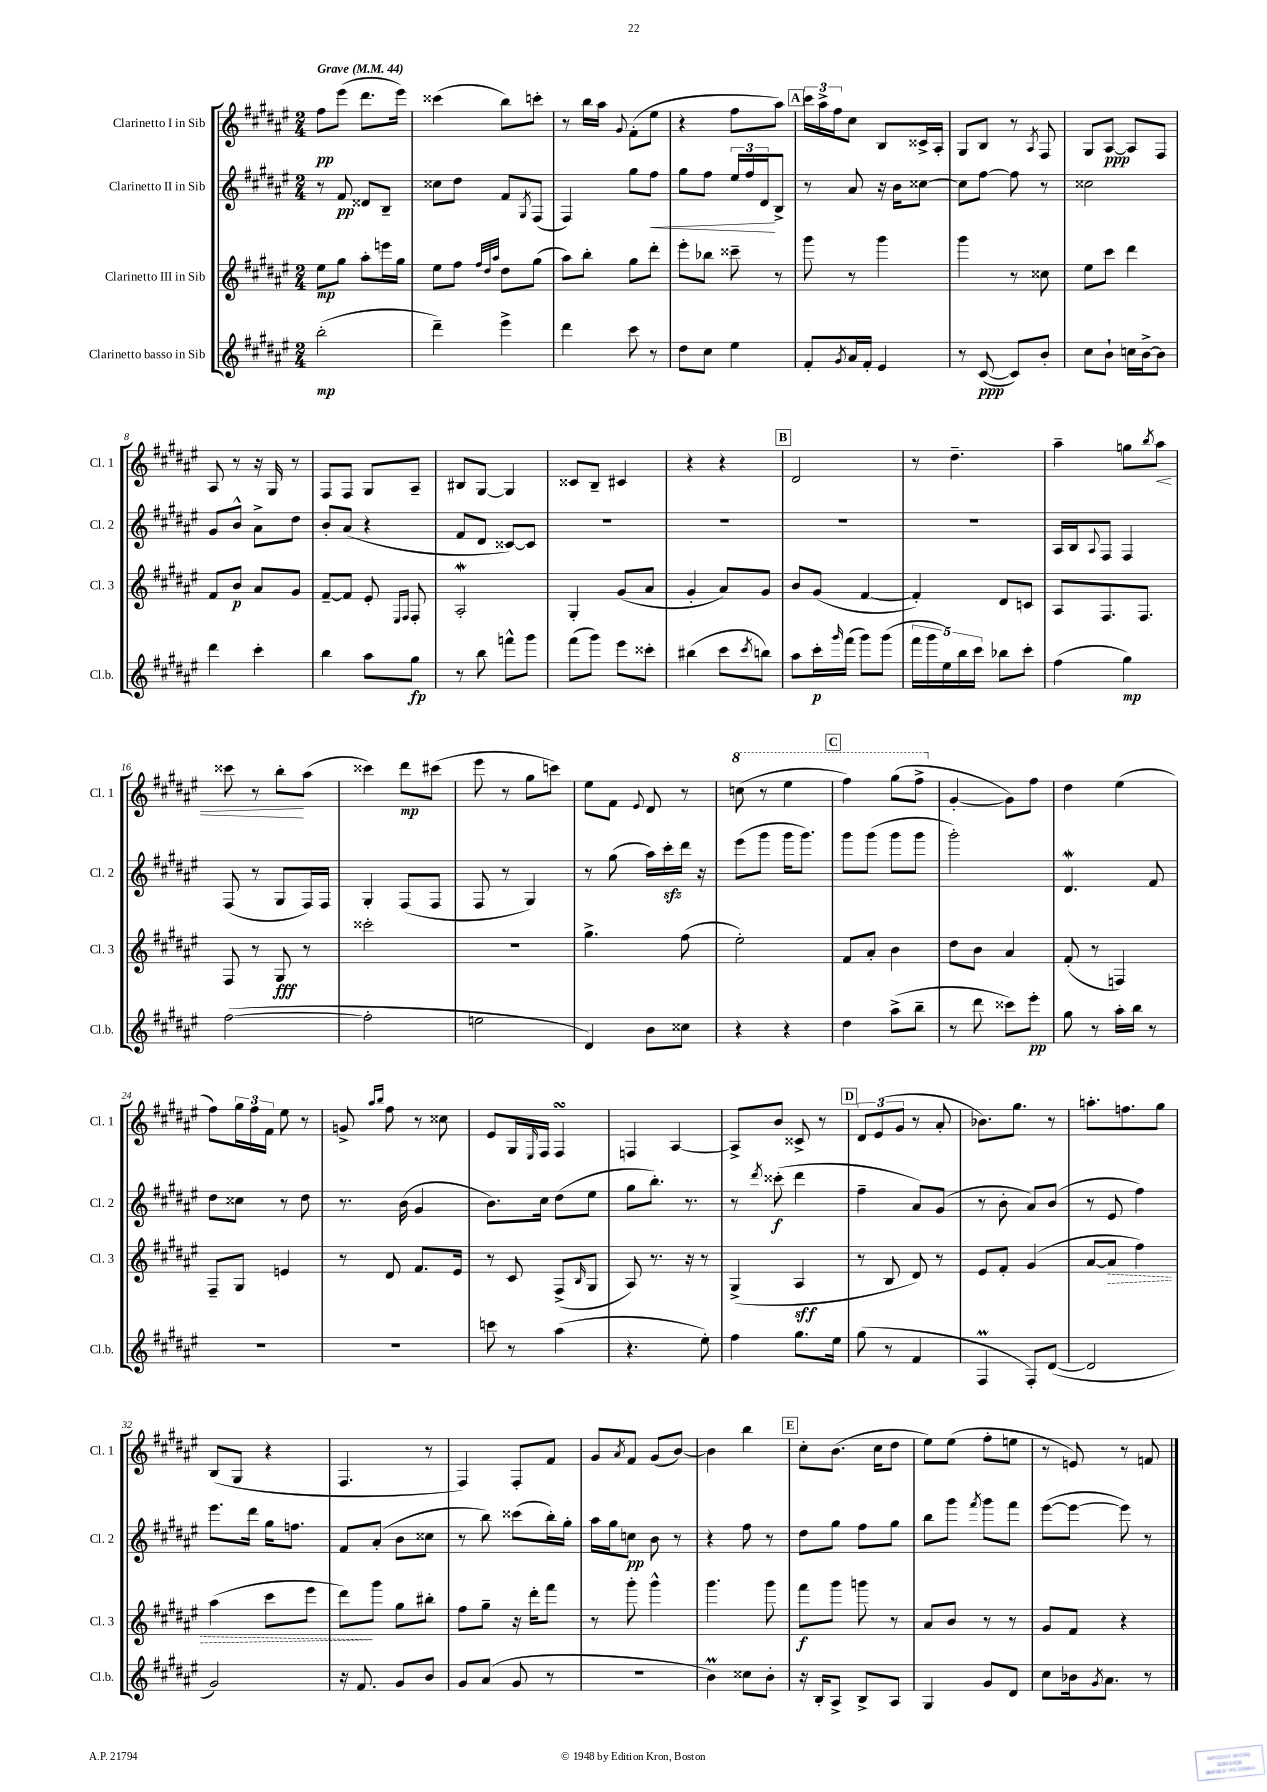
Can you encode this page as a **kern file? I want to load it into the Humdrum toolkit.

**kern	**kern	**kern	**kern
*staff4	*staff3	*staff2	*staff1
*clefG2	*clefG2	*clefG2	*clefG2
*k[f#c#g#d#a#e#]	*k[f#c#g#d#a#e#]	*k[f#c#g#d#a#e#]	*k[f#c#g#d#a#e#]
*M2/4	*M2/4	*M2/4	*M2/4
*MM44	*MM44	*MM44	*MM44
(2bb'\	8ee#\L	8r	8ff#\L
.	8gg#\J	8f#/	(8eee#\J
.	8aa#'\L	8d##/L	8.ddd#\L
.	16eee\L	8B~/J	.
.	16gg#\JJ	.	16eee#\Jk)
=	=	=	=
4ddd#~\)	8ee#\L	8cc##\L	(4ccc##\
.	8ff#\J	8dd#\J	.
.	32qqff#/LLL	.	.
.	32qqdd#/	.	.
.	32qqaa#/JJJ	.	.
4eee#^\	8dd#\L	8f#/L	8bb\L)
.	.	8qG#/	.
.	(8gg#\J	(8F#/J	8ccc'\J
=	=	=	=
4ddd#\	8aa#\L)	4F#/)	8r
.	8bb'\J	.	16bb\LL
.	.	.	16aa#\JJ
.	.	.	8qqg#/
8ccc#\	8gg#\L	8gg#\L	(8f#'\L
8r	8ddd#'\J	8ff#\J	8ee#\J
=	=	=	=
8dd#\L	8eee#'\L	8gg#\L	4r
8cc#\J	8bb-\J	8ff#\J	.
4ee#\	8ccc##~\	24ee#/LL	8ff#\L
.	.	24ff#/	.
.	.	24d#/J	.
.	8r	8B^/J	8aa#\J)
=	=	=	=
8f#'/L	8ggg#\	8r	24ccc#\LL
.	.	.	24aa#^\
.	.	.	24ff#\J
8qg#/	.	.	.
16a#/L	8r	8a#/	8cc#\J
16f#'/JJ	.	.	.
4e#/	4ggg#\	16r	8B/L
.	.	16b\LK	.
.	.	[8cc##\J	16c##^/L
.	.	.	16A#'/JJ
=	=	=	=
8r	4ggg#\	8cc##\]L	8G#/L
([8c#/	.	[8ff#\J	8B/J
8c#/]L)	8r	8ff#\]	8r
.	.	.	8qA#/
8b'/J	8cc##\	8r	8F#/
=	=	=	=
8cc#\L	8ee#\L	2cc##\	8G#/L
8b`\J	8ccc#\J	.	[8A#/J
16cc\LL	4ddd#\	.	8A#/]L
[16b^\J	.	.	.
8b\]J	.	.	8F#/J
=	=	=	=
4ddd#\	8f#/L	8g#/L	8A#/
.	8b/J	8b^^/J	8r
4ccc#'\	8a#/L	8a#^\L	16r
.	.	.	16G#/
.	8g#/J	8dd#\J	8r
=	=	=	=
4bb\	[8f#~/L	8b'/L	8F#/L
.	8f#/]J	(8a#/J	8F#/J
8aa#\L	8e#'/	4r	8G#/L
.	16qqE#/LL	.	.
.	16qqF#/JJ	.	.
8gg#\J	8F#'/	.	8A#~/J
=	=	=	=
8r	2A#'/	8f#/L	8B#/L
8bb\	.	8d#/J	[8G#/J
8fff^^\L	.	[8c##/L)	4G#/]
8ggg#\J	.	8c##/]J	.
=	=	=	=
(8fff#\L	4G#'/	2r	8c##/L
8ggg#\J)	.	.	8B~/J
8eee#\L	(8g#/L	.	4c#/
8ccc##'\J	8a#/J	.	.
=	=	=	=
(4bb#\	4g#'/	2r	4r
8ccc#\L	8a#/L)	.	4r
8qccc#/	.	.	.
8bb\J)	8g#/J	.	.
=	=	=	=
8aa#\L	8b/L	2r	2d#/
16ccc#'\L	(8g#/J	.	.
16qqggg#/	.	.	.
(16fff#\JJ	.	.	.
8ggg#\L)	[4f#/	.	.
(8ggg#\J	.	.	.
=	=	=	=
20fff#\LL	4f#'/])	2r	8r
20ggg#\	.	.	.
20ee#\)	.	.	.
.	.	.	4.dd#~\
20bb\	.	.	.
20ccc#\JJ	.	.	.
8bb-\L	8d#/L	.	.
8ccc#'\J	8c/J	.	.
=	=	=	=
(4ff#\	8A#/L	16A#/LL	4aa#~\
.	.	16B/J	.
.	.	8qqA#/	.
.	8.F#/	8F#/J	.
4gg#\)	.	4F#/	8gg\L
.	8.F#/J	.	.
.	.	.	8qbb/
.	.	.	8aa#\J
=	=	=	=
([2ff#\	8F#/	(8F#/	8ccc##\
.	8r	8r	8r
.	8G#/	8G#/L	8bb'\L
.	8r	16F#/L)	(8aa#\J
.	.	16F#/JJ	.
=	=	=	=
2ff#'\]	2ccc##'\	4G#'/	4ccc##\)
.	.	(8F#/L	8ddd#\L
.	.	8F#/J	(8ccc#\J
=	=	=	=
2ee\	2r	8F#/	8eee#\
.	.	8r	8r
.	.	4G#/)	8gg#\L
.	.	.	8ccc\J)
=	=	=	=
4d#/)	4.gg#^\	8r	8ee#\L
.	.	(8gg#\	8f#\J
.	.	.	8qqe#/
8b\L	.	16aa#\LL)	8d#/
.	.	16ccc#'\	.
8cc##\J	(8ff#\	16ddd#\JJ	8r
.	.	16r	.
=	=	=	=
4r	2ee#'\)	(8eee#\L	(8ccc\
.	.	8ggg#\J	8r
4r	.	16ggg#\LK	4eee#\
.	.	8.ggg#\J)	.
=	=	=	=
4dd#\	8f#/L	8ggg#\L	4fff#\)
.	8a#'/J	(8ggg#\J	.
(8aa#^\L	4b\	8ggg#\L	(8ggg#\L
8bb~\J	.	8ggg#\J	8fff#^\J
=	=	=	=
8r	8dd#\L	2ggg#'\)	[4g#'/
8ddd#\	8b\J	.	.
8ccc##\L)	4a#/	.	8g#\]L)
8eee#'\J	.	.	8ff#\J
=	=	=	=
8gg#\	(8f#'/	4.d#/	4dd#\
8r	8r	.	.
16aa#'\LL	4F/)	.	(4ee#\
16bb\JJ	.	.	.
8r	.	8f#/	.
=	=	=	=
2r	8F#~/L	8dd#\L	8ff#\L)
.	8G#/J	8cc##\J	24gg#\L
.	.	.	24ff#\
.	.	.	24f#\JJ
.	4e/	8r	8ee#\
.	.	8dd#\	8r
=	=	=	=
2r	8r	8.r	8g^/
.	.	.	16qqaa#/LL
.	.	.	16qqbb/JJ
.	8d#/	.	8ff#\
.	.	(16b\	.
.	8.f#/L	4g#/	8r
.	.	.	8cc##\
.	16e#/Jk	.	.
=	=	=	=
8ccc\	8r	8.b\L)	8e#/L
8r	8c#/	.	16G#/L
.	.	.	16qqE#/
.	.	16cc#\Jk	16F#/JJ
(4aa#\	(8F#^/L	(8dd#\L	4F#/
.	16qqB/	.	.
.	8G#/J	8ee#\J	.
=	=	=	=
4.r	8A#/)	8gg#\L	4F/
.	8.r	8.bb'\J)	.
.	.	.	[4A#/
.	16r	8.r	.
8ee#'\)	8r	.	.
=	=	=	=
4ff#\	(4G#^/	8r	8A#^/]L
.	.	8qddd#/	.
.	.	(8ccc##'\	8b/J
8.gg#\L	4A#/	4ddd#\	8c##^/
.	.	.	8r
16ee#\Jk	.	.	.
=	=	=	=
(8gg#\	8r	4ff#~\	12d#/L
.	.	.	(12e#/
8r	8B/	.	.
.	.	.	12g#/J
4f#/	8d#/)	8a#/L)	8r
.	8r	(8g#/J	8a#'/
=	=	=	=
4F#/	8e#/L	8r	8.b-\L)
.	8f#'/J	8b'\	.
.	.	.	8.gg#\J
8F#'/L)	(4g#/	8a#/L)	.
([8d#/J	.	(8b/J	8r
=	=	=	=
2d#/]	[8a#/L	8r	8.aa'\L
.	8a#/]J	8e#/	.
.	.	.	8.ff\
.	4ff#\)	4ff#\)	.
.	.	.	8gg#\J
=	=	=	=
2g#/)	(4aa#\	8.eee#\L	(8B/L
.	.	.	8G#/J
.	.	16ddd#\Jk	.
.	8ccc#\L	16gg#\LK	4r
.	.	8.ff\J	.
.	8eee#\J	.	.
=	=	=	=
16r	8ddd#\L)	8f#/L	4.F#/
8.f#/	.	.	.
.	8ggg#\J	(8a#'/J	.
8g#/L	8gg#\L	8b\L	.
8b/J	8bb#'\J	8cc##\J	8r
=	=	=	=
8g#/L	8ff#\L	8r	4F#/)
(8a#/J	8gg#~\J	8bb\)	.
8g#/	16r	(8ccc##\L	8F#'/L
.	16ddd#'\LK	.	.
8r	8fff#\J	16bb'\L)	8f#/J
.	.	16gg#'\JJ	.
=	=	=	=
2r	8r	16aa#\LL	8g#/L
.	.	16gg#\J	.
.	.	.	8qa#/
.	8ggg#'\	8cc\J	8f#/J
.	4ggg#^^\	8b\	(8g#/L
.	.	8r	[8b/J)
=	=	=	=
4b\)	4.ggg#\	4r	4b\]
8cc##\L	.	8ff#\	4bb\
8b'\J	8ggg#\	8r	.
=	=	=	=
16r	8fff#\L	8dd#\L	8cc#'\L
16B'/LK	.	.	.
8A#^/J	8ggg#\J	8gg#\J	(8.b\J
8B^/L	8ggg\	8ff#\L	.
.	.	.	16cc#\LK
8A#/J	8r	8gg#\J	8dd#\J
=	=	=	=
4G#/	8a#/L	8bb\L	8ee#\L)
.	8b/J	8ggg#\J	(8ee#\J
.	.	8qfff#/	.
8g#/L	8r	8ggg#\L	8ff#'\L
8d#/J	8r	8fff#\J	8ee\J
=	=	=	=
8cc#\L	8g#/L	([8eee#\L	8r
16b-\k	8f#/J	8eee#\_J	8e/)
8qg#/	.	.	.
8.a#\J	.	.	.
.	4r	8eee#\])	8r
8r	.	8r	8f/
==	==	==	==
*-	*-	*-	*-
